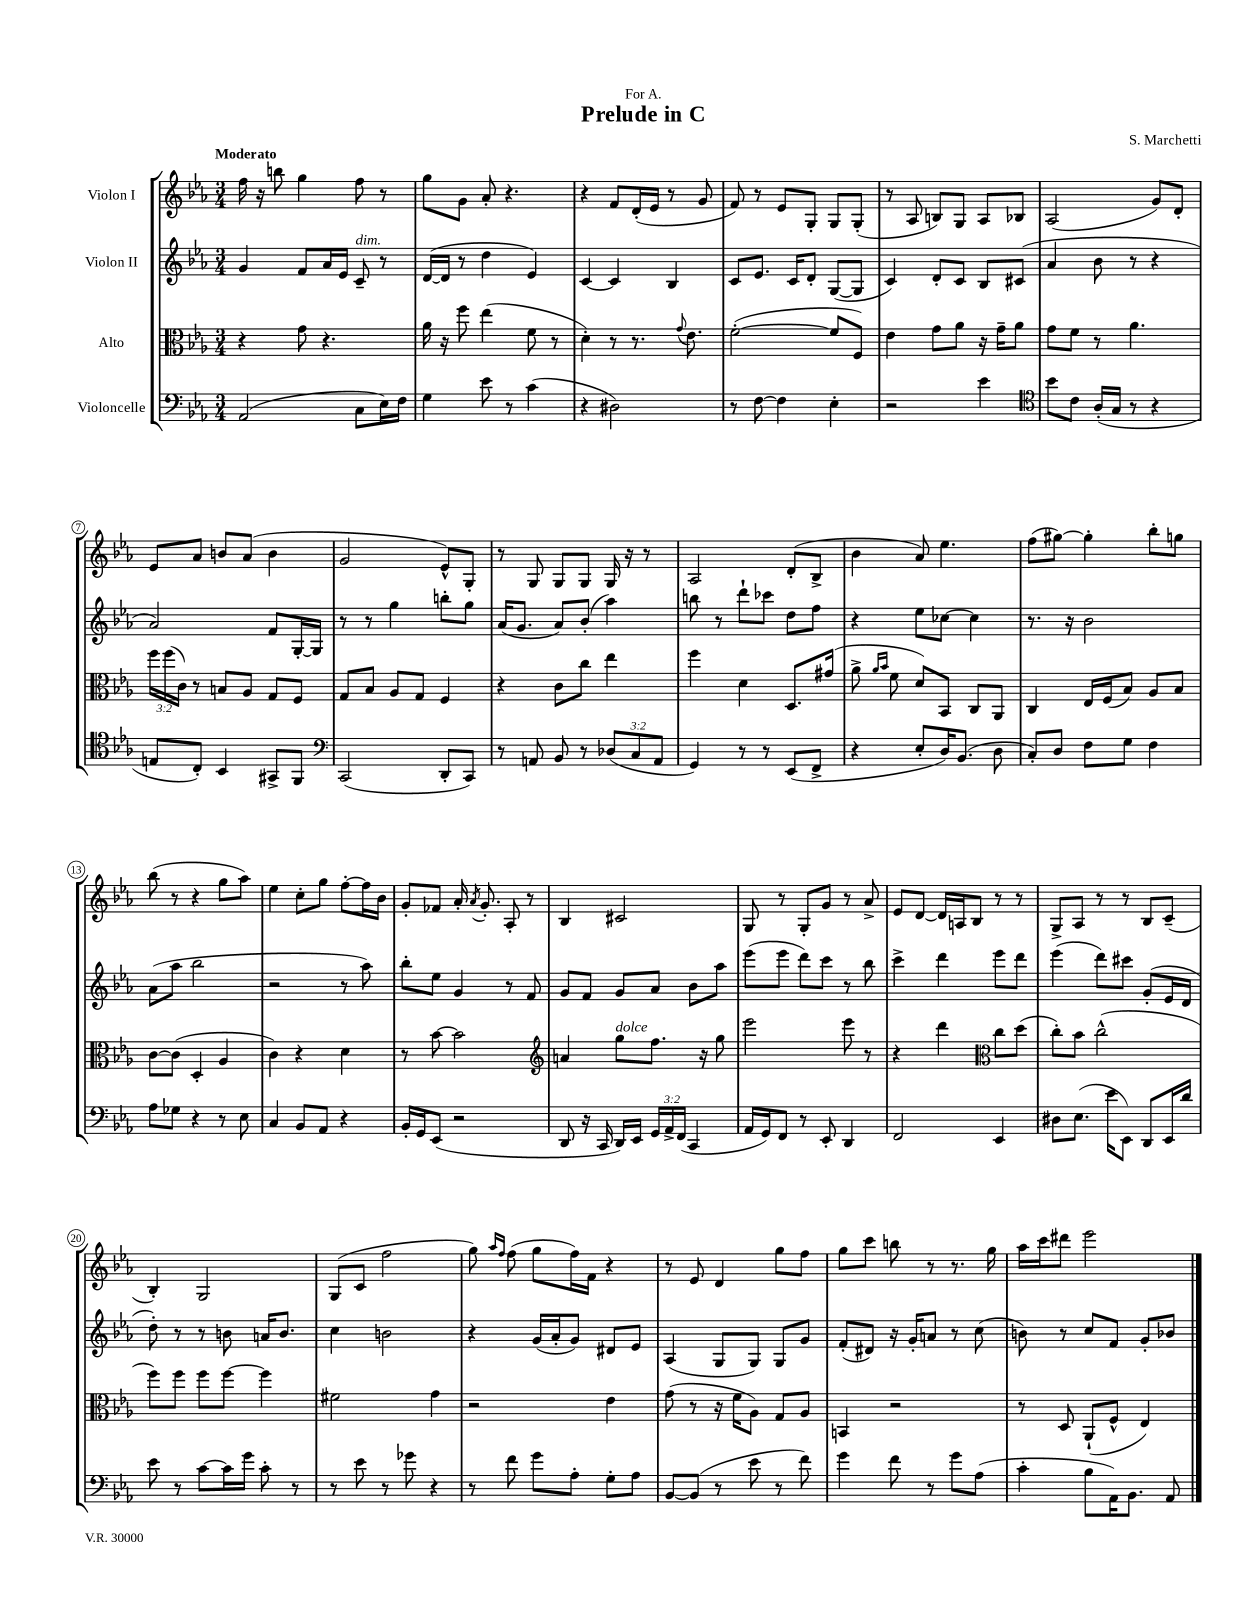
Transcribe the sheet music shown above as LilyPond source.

\header { title = "Prelude in C" composer = "S. Marchetti" dedication = "For A." }
<<
\new StaffGroup <<
\new Staff = "s0" \with { instrumentName = "Violon I" } {
    \clef treble \key ees \major \numericTimeSignature \time 3/4 \tempo "Moderato"
    \autoBeamOff f''16 r16 b''8 g''4 f''8 r8 |
    g''8[ g'8] aes'8-. r4. |
    r4 f'8[ d'16-.( ees'16] r8 g'8 |
    f'8) r8 ees'8[ g8]-. g8[ g8]-.( |
    r8 aes8 b8[) g8] aes8[ bes8] |
    aes2( g'8[) d'8]-. |
    ees'8[ aes'8] b'8[ aes'8]( b'4 |
    g'2 ees'8[-^) g8]-. |
    r8 g8 g8[ g8] g16 r16 r8 |
    aes2 d'8[-.( bes8]-> |
    bes'4 aes'8) ees''4. |
    f''8[( gis''8]~) gis''4-. bes''8[-. g''8] |
    bes''8( r8 r4 g''8[ aes''8]) |
    ees''4 c''8[-. g''8] f''8[~-. f''16 bes'16] |
    g'8[-. fes'8] aes'16-. \acciaccatura { aes'8 } g'8.-. aes8-. r8 |
    bes4 cis'2 |
    g8 r8 g8[-. g'8] r8 aes'8-> |
    ees'8[ d'8]~ d'16[ a16 bes8] r8 r8 |
    g8[-> aes8] r8 r8 bes8[ c'8]--( |
    bes4-.) g2 |
    g8[( c'8] f''2 |
    g''8) \grace { aes''16[ f''16] } f''8( g''8[ f''16) f'16] r4 |
    r8 ees'8 d'4 g''8[ f''8] |
    g''8[ c'''8] b''8 r8 r8. g''16 |
    aes''16[ c'''16 dis'''8] ees'''2 \bar "|." |
}
\new Staff = "s1" \with { instrumentName = "Violon II" } {
    \clef treble \key ees \major \numericTimeSignature \time 3/4
    \autoBeamOff g'4 f'8[ aes'16 ees'16] c'8--^\markup { \italic "dim." } r8 |
    d'16[~( d'16] r8 d''4 ees'4) |
    c'4~ c'4 bes4 |
    c'8[ ees'8.] c'16[ d'8]-. g8[~( g8] |
    c'4) d'8[-. c'8] bes8[ cis'8]( |
    aes'4 bes'8 r8 r4 |
    aes'2) f'8[ g16~-. g16] |
    r8 r8 g''4 b''8[-. g''8] |
    aes'16[( g'8.] aes'8[) bes'8]-.( aes''4) |
    b''8 r8 d'''8[-! ces'''8] d''8[ f''8] |
    r4 ees''8[ ces''8]~ ces''4 |
    r8. r16 bes'2 |
    aes'8[( aes''8] bes''2 |
    r2 r8 aes''8) |
    bes''8[-. ees''8] g'4 r8 f'8 |
    g'8[ f'8] g'8[ aes'8] bes'8[ aes''8] |
    ees'''8[( ees'''8] d'''8[) c'''8] r8 bes''8 |
    c'''4-> d'''4 ees'''8[ d'''8] |
    ees'''4( d'''8[) cis'''8] g'8[-.( ees'16 d'16] |
    d''8-.) r8 r8 b'8 a'16[ b'8.] |
    c''4 b'2 |
    r4 g'16[( aes'16-. g'8]) dis'8[ ees'8] |
    aes4( g8[ g8]) g8[ g'8] |
    f'8[-.( dis'8]) r16 g'16[-. a'8] r8 c''8( |
    b'8) r8 c''8[ f'8] g'8[-. bes'8] \bar "|." |
}
\new Staff = "s2" \with { instrumentName = "Alto" } {
    \clef alto \key ees \major \numericTimeSignature \time 3/4 \override Staff.TupletNumber.text = #tuplet-number::calc-fraction-text
    \autoBeamOff r4 g'8 r4. |
    aes'16 r16 f''8 ees''4( f'8 r8 |
    d'4-.) r8 r8. \appoggiatura { g'8 } ees'8. |
    f'2~-.( f'8[ f8]) |
    ees'4 g'8[ aes'8] r16 g'16[-- aes'8] |
    g'8[ f'8] r8 aes'4. |
    \tuplet 3/2 { f''16[ f''16( c'16]) } r8 b8[ aes8] g8[ f8] |
    g8[ bes8] aes8[ g8] f4 |
    r4 c'8[ c''8] ees''4 |
    f''4 d'4 d8.[ gis'16]( |
    aes'8-> \grace { aes'16[ bes'16] } f'8 d'8[) bes,8] c8[ aes,8] |
    c4 ees16[ f16( bes8]) aes8[ bes8] |
    c'8[~ c'8]( d4-. aes4 |
    c'4) r4 d'4 |
    r8 bes'8~ bes'2 |
    \clef treble a'4 g''8[^\markup { \italic "dolce" } f''8.] r16 g''8 |
    ees'''2 ees'''8 r8 |
    r4 d'''4 \clef alto c''8[ d''8]( |
    c''8[-.) bes'8] c''2-^( |
    f''8[) f''8] f''8[ f''8]~ f''4 |
    fis'2 g'4 |
    r2 ees'4 |
    g'8( r8 r16 f'16[ aes8]) g8[ aes8] |
    b,4 r2 |
    r8 d8 aes,8[-!( f8]-^ ees4) \bar "|." |
}
\new Staff = "s3" \with { instrumentName = "Violoncelle" } {
    \clef bass \key ees \major \numericTimeSignature \time 3/4 \override Staff.TupletNumber.text = #tuplet-number::calc-fraction-text
    \autoBeamOff aes,2( c8[ ees16) f16] |
    g4 ees'8 r8 c'4( |
    r4 dis2) |
    r8 f8~ f4 ees4-. |
    r2 ees'4 |
    \clef tenor bes'8[ c'8] aes16[-.( g16] r8 r4 |
    e8[ c8]-.) bes,4 gis,8[-> f,8] |
    \clef bass c,2( d,8[-. c,8]) |
    r8 a,8 bes,8 r8 \tuplet 3/2 { des8[( c8 a,8] } |
    g,4) r8 r8 ees,8[( f,8]-> |
    r4 ees8[-. d16) bes,8.]( d8 |
    c8[-.) d8] f8[ g8] f4 |
    aes8[ ges8] r4 r8 ees8 |
    c4 bes,8[ aes,8] r4 |
    bes,16[-. g,16 ees,8]( r2 |
    d,8 r16 c,16 d,16[) ees,16] \tuplet 3/2 { g,16[ aes,16-> f,16]( } c,4 |
    aes,16[ g,16) f,8] r8 ees,8-. d,4 |
    f,2 ees,4 |
    dis8[ ees8.]( ees'16[ ees,8]) d,8[ ees,16 d'16] |
    ees'8 r8 c'8[~ c'16 g'16] c'8-. r8 |
    r8 ees'8 r8 ges'8 r4 |
    r8 f'8 g'8[ aes8]-. g8[-. aes8] |
    bes,8[~ bes,8]( r8 ees'8 r8 f'8) |
    g'4 f'8 r8 g'8[ aes8]( |
    c'4-. bes8[ aes,16) bes,8.] aes,8 \bar "|." |
}
>>
>>
\layout { \context { \Score \override BarNumber.stencil = #(make-stencil-circler 0.1 0.3 ly:text-interface::print) } }
